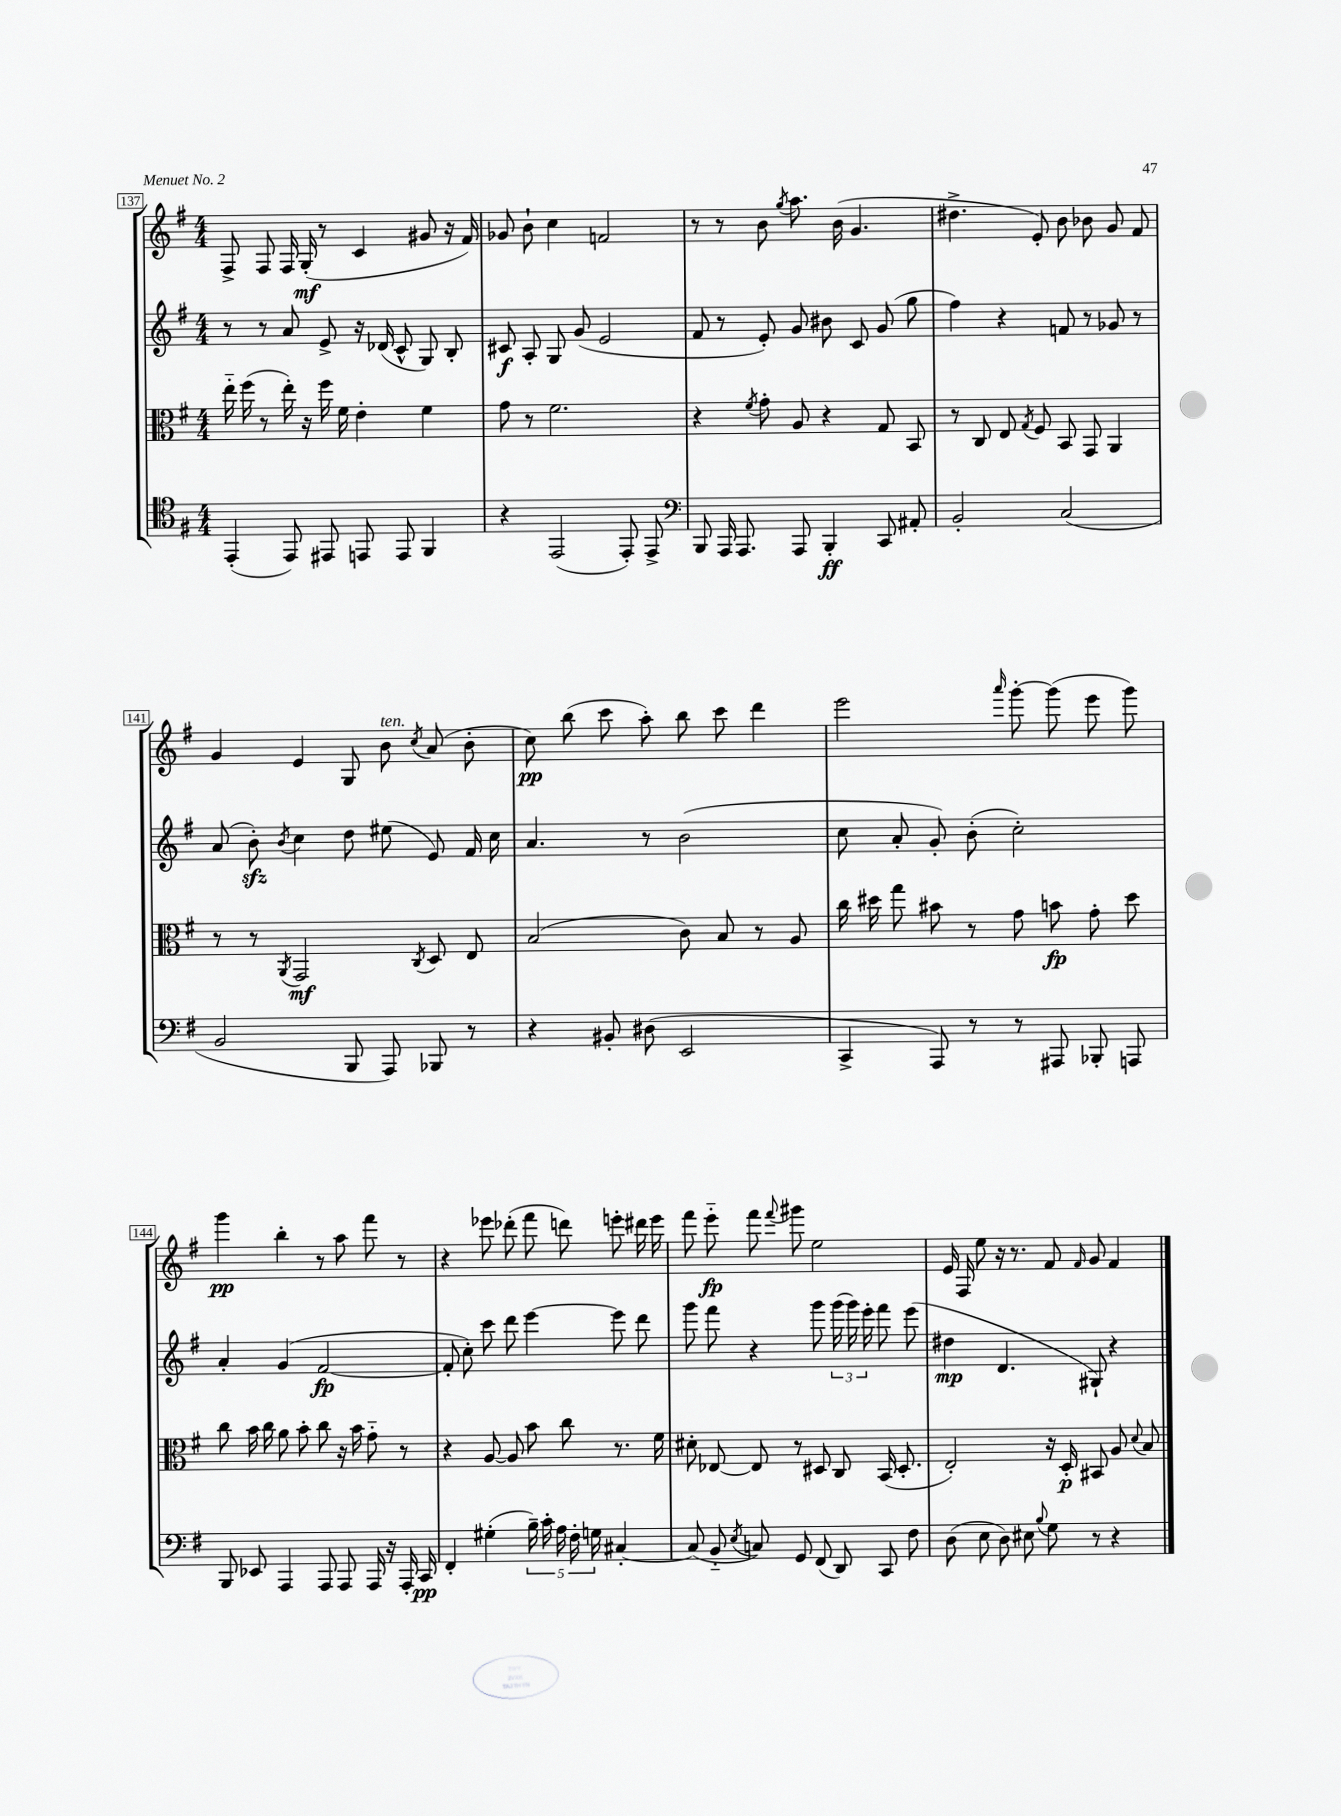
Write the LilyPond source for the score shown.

<<
\new StaffGroup <<
\new Staff = "s0" {
    \clef treble \key g \major \numericTimeSignature \time 4/4
    \autoBeamOff fis8-> fis8 fis16 g16-.\mf( r8 c'4 gis'8 r16 fis'16) |
    ges'8 b'8-! c''4 f'2 |
    r8 r8 b'8 \acciaccatura { g''8 } a''8. b'16( g'4. |
    dis''4.-> e'8-.) b'8 bes'8 g'8 fis'8 |
    g'4 e'4 g8 b'8^\markup { \italic "ten." } \acciaccatura { c''8 } a'8( b'8-. |
    c''8\pp) b''8( c'''8 a''8-.) b''8 c'''8 d'''4 |
    e'''2 \grace { a'''16 } g'''8~-. g'''8( e'''8 g'''8) |
    g'''4\pp b''4-. r8 a''8 fis'''8 r8 |
    r4 ees'''8 des'''8-.( fis'''8 d'''8) e'''8-. dis'''16 e'''16 |
    fis'''8 e'''8-_\fp fis'''8 \appoggiatura { fis'''8 } gis'''8 e''2 |
    e'16 fis16 e''8 r16 r8. fis'8 \grace { fis'16 } g'8 fis'4 \bar "|." |
}
\new Staff = "s1" {
    \clef treble \key g \major \numericTimeSignature \time 4/4
    \autoBeamOff r8 r8 a'8 e'8-> r16 des'16( c'8-^ g8) b8-. |
    cis'8\f a8-. g8 g'8( e'2 |
    fis'8 r8 e'8-.) g'8 bis'8 c'8 g'8( g''8 |
    fis''4) r4 f'8 r8 ges'8 r8 |
    a'8( b'8-.\sfz) \acciaccatura { b'8 } c''4 d''8 eis''8( e'8) fis'16 c''16 |
    a'4. r8 b'2( |
    c''8 a'8-. g'8-.) b'8-.( c''2-.) |
    a'4-. g'4( fis'2~\fp |
    fis'8-. c''8-.) c'''8 d'''8 e'''4~ e'''8 d'''8 |
    g'''8 fis'''8 r4 g'''8 \tuplet 3/2 { g'''16( g'''16) e'''16-. } fis'''8 e'''8( |
    dis''4\mp d'4. gis8-!) r4 \bar "|." |
}
\new Staff = "s2" {
    \clef alto \key g \major \numericTimeSignature \time 4/4
    \autoBeamOff e''16-_ fis''16( r8 e''16-.) r16 fis''16 fis'16 e'4-. fis'4 |
    g'8 r8 fis'2. |
    r4 \acciaccatura { fis'8 } g'8-. a8 r4 g8 b,8 |
    r8 c8 e8 \acciaccatura { g8 } fis8 b,8 g,8 a,4 |
    r8 r8 \acciaccatura { a,8 } g,2\mf \acciaccatura { c8 } d8 e8 |
    b2( c'8) b8 r8 a8 |
    c''16 dis''16 g''8 bis'8 r8 g'8 b'8\fp g'8-. dis''8 |
    c''8 b'16 c''16 a'8 b'8-. c''8 r16 b'16 g'8-_ r8 |
    r4 a8~ a8 b'8 c''8 r8. fis'16 |
    dis'8-. ees8~ ees8 r8 dis8 c8 b,16( dis8.-. |
    e2-.) r16 d16-.\p bis,8 a8 \appoggiatura { d'8 } b8 \bar "|." |
}
\new Staff = "s3" {
    \clef tenor \key g \major \numericTimeSignature \time 4/4
    \autoBeamOff e,4-.( e,8) eis,8 e,8 e,8 fis,4 |
    r4 e,2( e,8-.) e,8-> |
    \clef bass b,,8 a,,16 a,,8. a,,8 b,,4-.\ff c,8 ais,8-. |
    b,2-. c2( |
    b,2 b,,8 a,,8) bes,,8 r8 |
    r4 bis,8-. dis8( e,2 |
    c,4-> a,,8) r8 r8 ais,,8 bes,,8-. a,,8 |
    b,,8 ees,8 a,,4 a,,8 a,,8 a,,16 r16 a,,16-. c,16\pp |
    fis,4-. gis4-.( \tuplet 5/4 { b16--) c'16-. a16 fis16-. g16 } cis4~-. |
    cis8( b,8-_ \acciaccatura { e8 } c8) g,8 fis,8( d,8) c,8 fis8 |
    d8( e8 d8) eis8 \appoggiatura { b8 } g8 r8 r4 \bar "|." |
}
>>
>>
\layout { \context { \Score currentBarNumber = #137 \override BarNumber.stencil = #(make-stencil-boxer 0.1 0.3 ly:text-interface::print) } }
